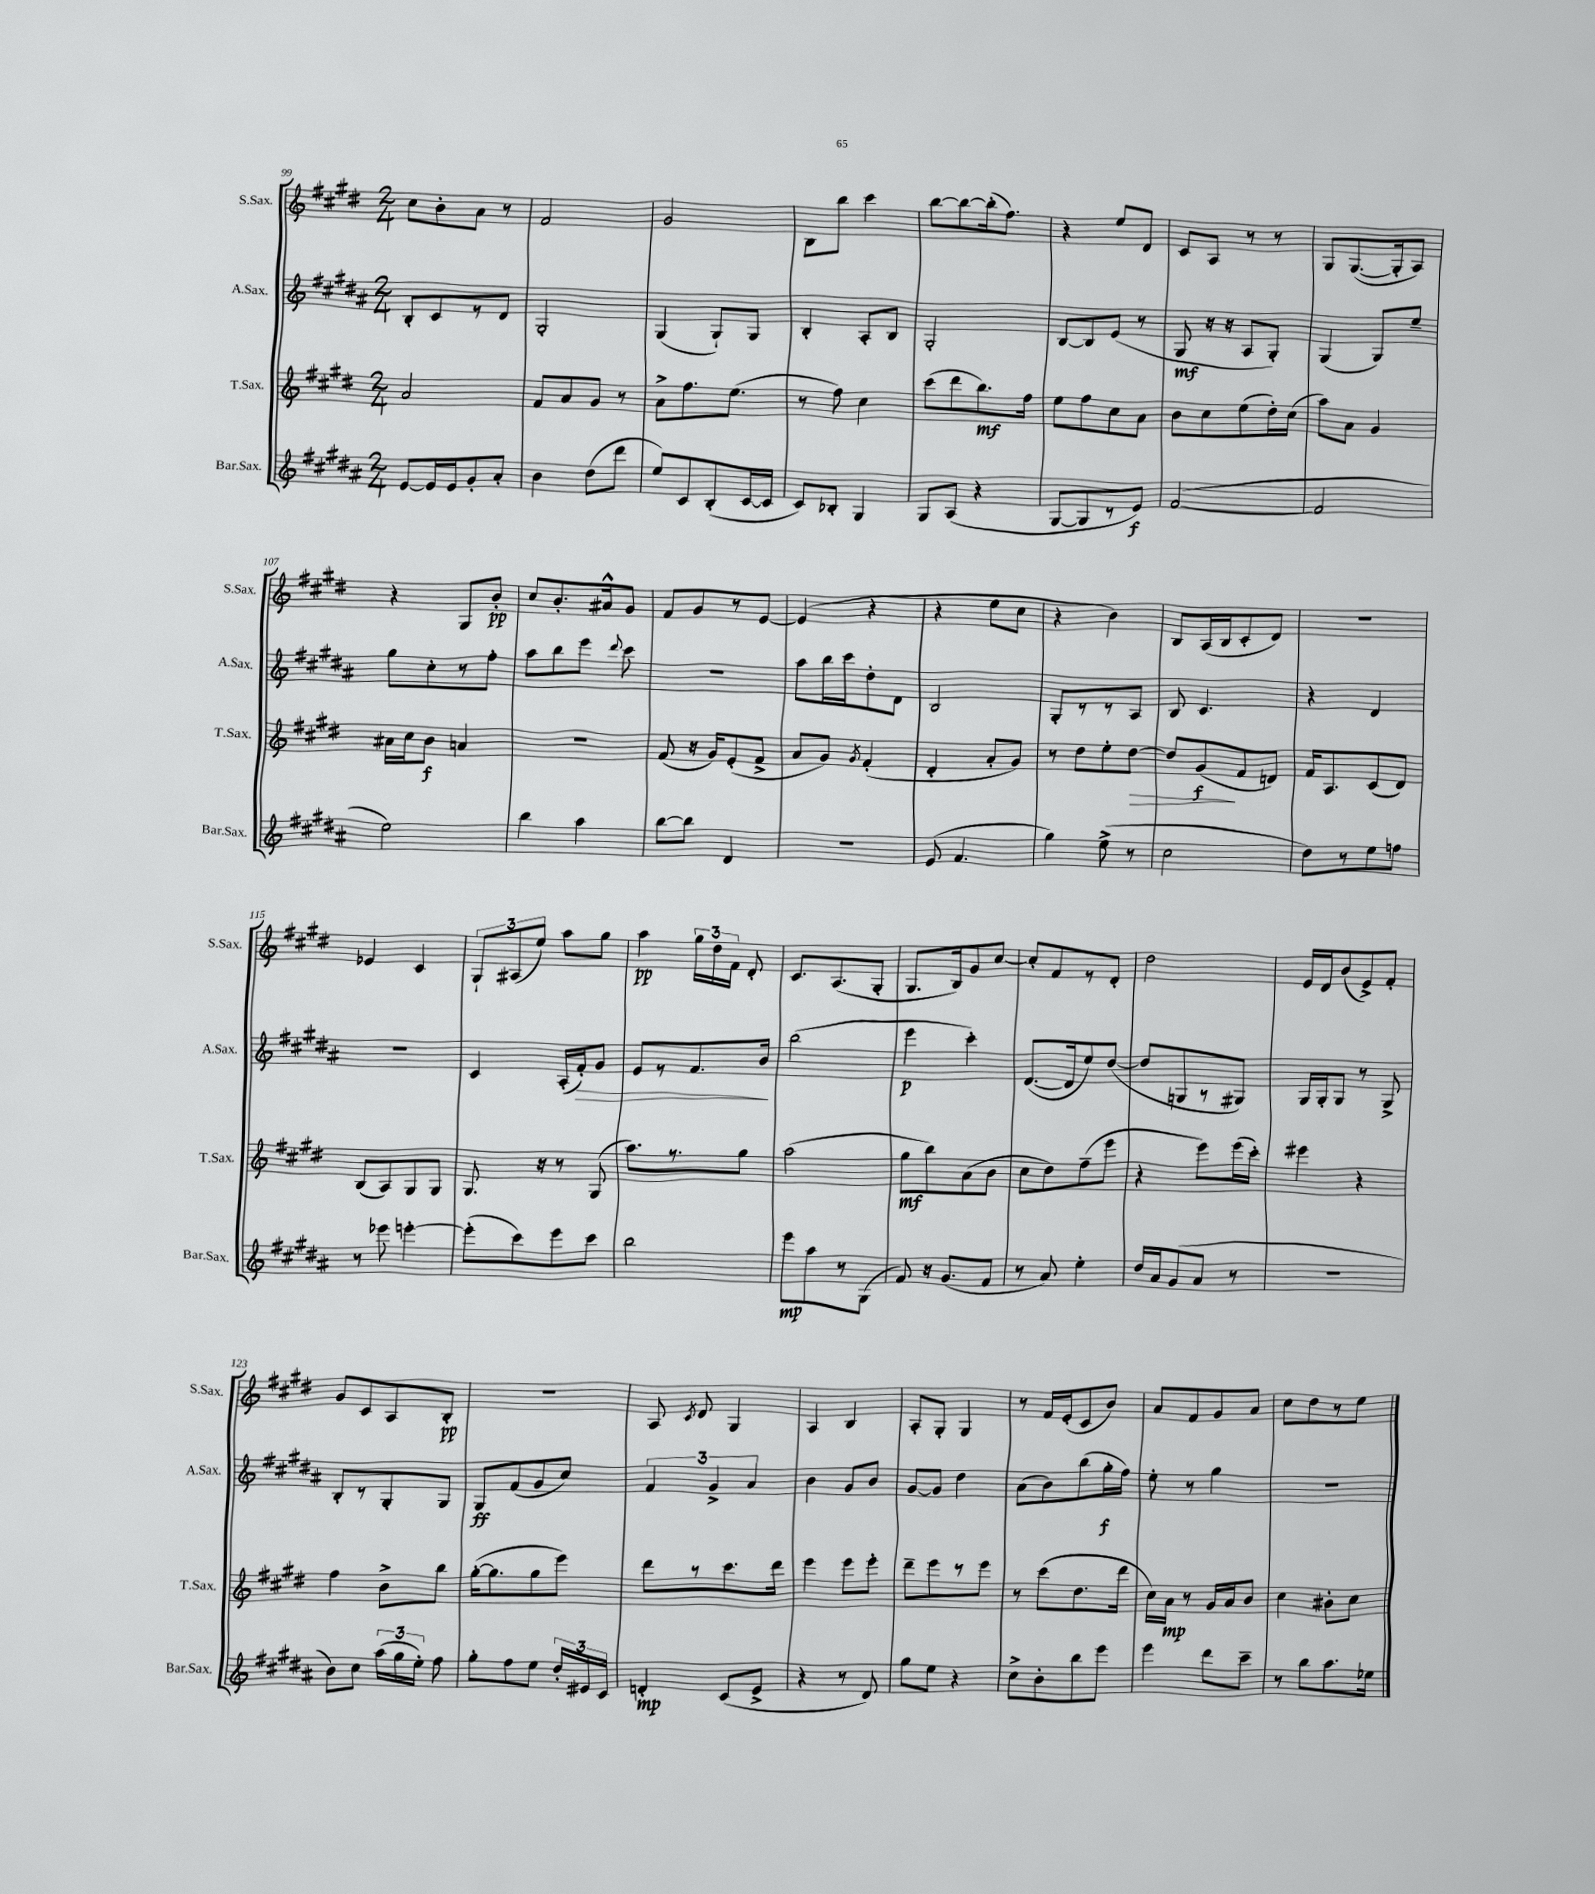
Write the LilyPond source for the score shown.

<<
\new StaffGroup <<
\new Staff = "s0" \with { instrumentName = "S.Sax." shortInstrumentName = "S.Sax." } {
    \clef treble \key e \major \numericTimeSignature \time 2/4
    \autoBeamOff cis''8[ b'8-. a'8] r8 |
    fis'2 |
    gis'2 |
    b8[ b''8] cis'''4 |
    b''8[~ b''8~ b''16-.( fis''8.]) |
    r4 e''8[ dis'8] |
    cis'8[ a8] r8 r8 |
    gis8[ gis8.~( gis16-. a8]) |
    r4 gis8[ b'8]-.\pp |
    cis''8[ b'8.-. ais'16-^ gis'8] |
    fis'8[ gis'8 r8 e'8]~ |
    e'4( r4 |
    r4 e''8[ cis''8] |
    r4 b'4) |
    b8[ a16( b16 cis'8-. dis'8]) |
    R2 |
    ees'4 cis'4 |
    \tuplet 3/2 { gis8[-! ais8( e''8]) } a''8[ gis''8] |
    a''4\pp \tuplet 3/2 { gis''16[ dis''16 fis'16] } dis'8-. |
    cis'8.[ a8.( gis8]-. |
    gis8.[ b16) gis'8 cis''8]~ |
    cis''8[-. fis'8 r8 dis'8]-. |
    dis''2 |
    e'16[ dis'16 b'8( e'8->) fis'8]-. |
    gis'8[ cis'8 a8 b8]-.\pp |
    R2 |
    a8 \acciaccatura { cis'8 } dis'8 gis4 |
    a4 b4 |
    a8[-. gis8]-. gis4 |
    r8 fis'16[ e'16-.( cis'8 b'8]) |
    a'8[ fis'8 gis'8 a'8] |
    cis''8[ dis''8 r8 e''8] \bar "|." |
}
\new Staff = "s1" \with { instrumentName = "A.Sax." shortInstrumentName = "A.Sax." } {
    \clef treble \key b \major \numericTimeSignature \time 2/4
    \autoBeamOff b8[-. cis'8 r8 dis'8] |
    gis2-. |
    gis4( gis8[-!) gis8] |
    b4-. ais8[-. b8] |
    gis2-. |
    b8[~ b8 e'8]( r8 |
    gis8\mf r16 r16 ais8[ gis8]-.) |
    gis4( gis8[) e''8]-- |
    gis''8[ cis''8-. r8 fis''8]-. |
    ais''8[ b''8 e'''8] \appoggiatura { dis'''8 } cis'''8 |
    R2 |
    ais''8[ b''16 cis'''16 dis''8-. dis'8] |
    b2 |
    gis8[-. r8 r8 ais8] |
    b8 cis'4. |
    r4 dis'4 |
    R2 |
    cis'4 ais16[-.( fis'16-.\>) gis'8] |
    e'8[ r8 fis'8. b'16]\! |
    b''2( |
    e'''4\p cis'''4-.) |
    dis'8.[~( dis'16 e''8) dis''8]~( |
    dis''8[ g8 r8 gis8]) |
    gis16[ gis16-. gis8] r8 gis8-> |
    b8[-. r8 gis8-. gis8] |
    gis8[\ff fis'8( gis'8 cis''8]) |
    \tuplet 3/2 { fis'4 gis'4-> ais'4 } |
    b'4 gis'8[ b'8] |
    gis'8[~ gis'8] dis''4 |
    ais'8[( b'8) b''8( gis''16-.\f fis''16]) |
    e''8-. r8 gis''4 |
    R2 \bar "|." |
}
\new Staff = "s2" \with { instrumentName = "T.Sax." shortInstrumentName = "T.Sax." } {
    \clef treble \key e \major \numericTimeSignature \time 2/4
    \autoBeamOff a'2 |
    fis'8[ a'8 gis'8] r8 |
    a'8[-> fis''8. e''8.]( |
    r8 fis''8) cis''4 |
    cis'''8[( dis'''8 b''8.\mf) fis''16] |
    e''8[ fis''8 cis''8 a'8] |
    b'8[ cis''8 e''8( dis''16-.) cis''16]( |
    a''8[) a'8] gis'4 |
    ais'16[ cis''16 b'8]\f a'4 |
    R2 |
    fis'8( r16 gis'16[) e'8-.( fis'8]-> |
    a'8[ gis'8]) \acciaccatura { gis'8 } fis'4-.( |
    dis'4-. a'8[-. gis'8]) |
    r8 dis''8[ e''8-. dis''8]~\> |
    dis''8[ gis'8\f\!( fis'8 d'8]) |
    fis'16[ a8. cis'8( dis'8]) |
    b8[( a8) gis8 gis8] |
    gis8. r16 r8 gis8( |
    a''8.[) r8. gis''8] |
    a''2( |
    gis''8[\mf b''8) a'8( b'8] |
    cis''8[ dis''8) fis''8--( e'''8] |
    r4 e'''8[) e'''16( cis'''16]-.) |
    eis'''4 r4 |
    fis''4 b'8[-> b''8] |
    gis''16[~-.( gis''8. gis''8 e'''8]) |
    dis'''8[ r8 cis'''8. dis'''16] |
    e'''4 e'''8[ e'''8]-. |
    dis'''8[-- e'''8 r8 e'''8] |
    r8 cis'''8[( dis''8. dis'''16] |
    cis''16[) a'16]\mp r8 gis'16[ a'16 b'8] |
    cis''4 bis'8[-. cis''8] \bar "|." |
}
\new Staff = "s3" \with { instrumentName = "Bar.Sax." shortInstrumentName = "Bar.Sax." } {
    \clef treble \key b \major \numericTimeSignature \time 2/4
    \autoBeamOff e'8[~ e'16 e'16 gis'8-. ais'8]-. |
    b'4 dis''8[( dis'''8] |
    e''8[) cis'8 b8-.( cis'16~ cis'16] |
    cis'8[) bes8]-. gis4 |
    gis8[ ais8]( r4 |
    gis8[~ gis8 r8 e'8]\f) |
    fis'2~( |
    fis'2 |
    e''2) |
    b''4 ais''4 |
    b''8[~ b''8] dis'4 |
    R2 |
    e'8( fis'4. |
    gis''4) e''8->( r8 |
    cis''2 |
    dis''8[) r8 e''8 f''8] |
    r8 ees'''8 e'''4~-. |
    e'''8[-.( cis'''8) e'''8 cis'''8] |
    b''2 |
    e'''8[\mp ais''8 r8 gis8]( |
    fis'8) r16 gis'8.[( fis'8] |
    r8 ais'8) e''4-. |
    dis''16[ ais'16 gis'8( ais'8] r8 |
    r2 |
    b'8[) cis''8] \tuplet 3/2 { ais''16[( gis''16 e''16]-.) } fis''8 |
    gis''8[-. fis''8 e''8] \tuplet 3/2 { dis''16[-. eis'16 cis'16] } |
    d'4-.\mp cis'8[( e'8]-> |
    r4 r8 dis'8) |
    gis''8[ e''8] r4 |
    cis''8[-> b'8-. b''8 e'''8] |
    e'''4 dis'''8[ cis'''8]-- |
    r8 b''8[ ais''8. ees''16] \bar "|." |
}
>>
>>
\layout { \context { \Score currentBarNumber = #99 } }
